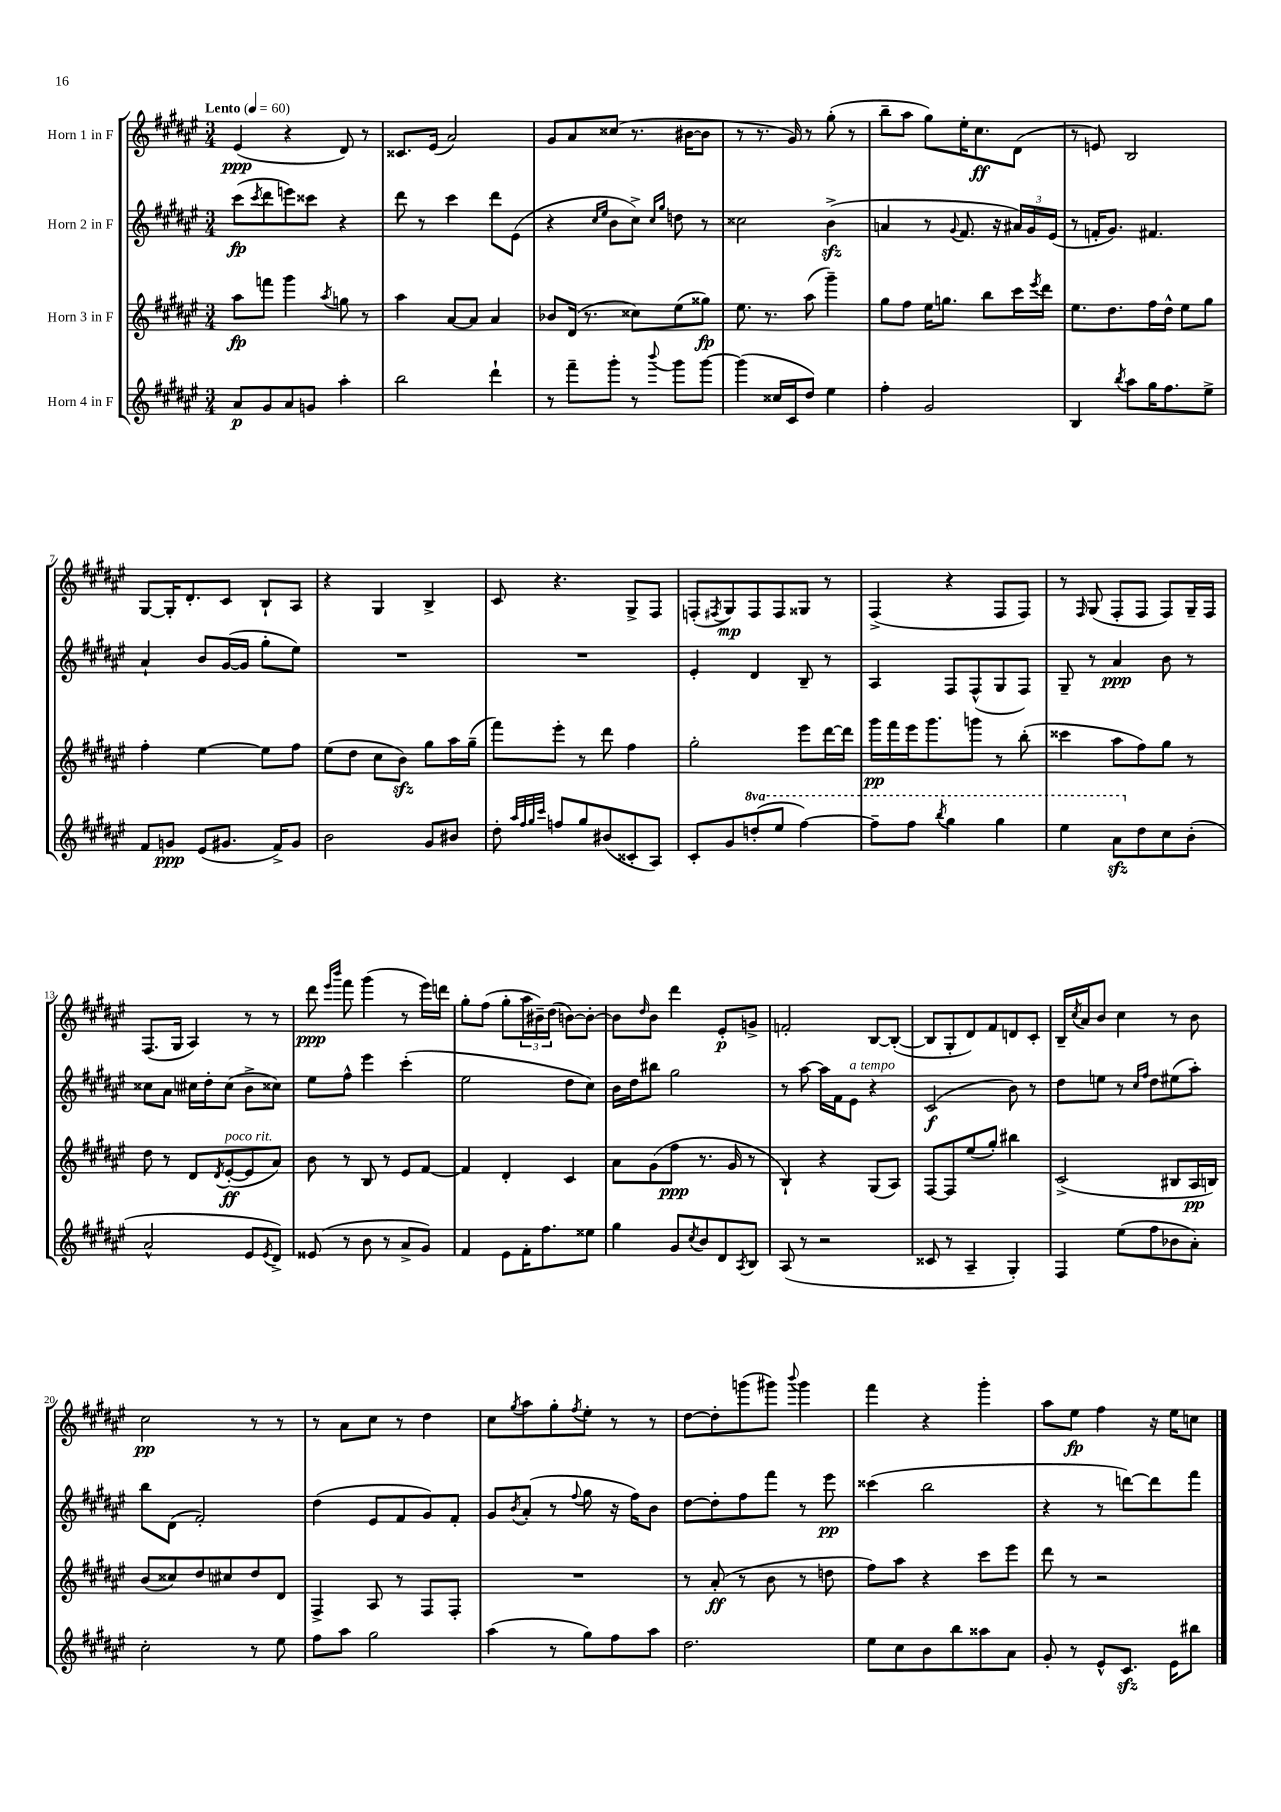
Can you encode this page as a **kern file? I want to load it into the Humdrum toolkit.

**kern	**kern	**kern	**kern
*staff4	*staff3	*staff2	*staff1
*clefG2	*clefG2	*clefG2	*clefG2
*k[f#c#g#d#a#e#]	*k[f#c#g#d#a#e#]	*k[f#c#g#d#a#e#]	*k[f#c#g#d#a#e#]
*M3/4	*M3/4	*M3/4	*M3/4
*MM60	*MM60	*MM60	*MM60
8a#	8aa#	(8ccc#	(4e#
.	.	8qccc#	.
8g#	8fff	8ddd#	.
8a#	4ggg#	8eee)	4r
8g	.	8ccc##	.
.	8qaa#	.	.
4aa#'	8gg	4r	8d#)
.	8r	.	8r
=	=	=	=
2bb	4aa#	8ddd#	8.c##
.	.	8r	.
.	.	.	(16e#
.	[8a#	4ccc#	2a#)
.	8a#]	.	.
4ddd#`	4a#	8ddd#	.
.	.	(8e#	.
=	=	=	=
8r	8b-	4r	8g#
8fff#~	(16d#	.	8a#
.	8.r	.	.
.	.	16qqcc#	.
.	.	16qqee#	.
8ggg#'	.	8b	(8cc##
8r	8cc##)	8cc#^)	8.r
.	.	16qqcc#	.
8qqbbb	.	16qqgg#	.
8ggg#	(8ee#	8dd	.
.	.	.	[16b#
[8ggg#	8gg##)	8r	8b#]
=	=	=	=
(4ggg#]	8.ee#	2cc##	8r
.	.	.	8.r
.	8.r	.	.
16cc##	.	.	.
16c#	.	.	16g#)
8dd#)	(8aa#	.	8r
4ee#	4ggg#~)	(4b^	(8gg#'
.	.	.	8r
=	=	=	=
4ff#'	8gg#	4a	8bb~
.	8ff#	.	8aa#
2g#	16ee#	8r	8gg#)
.	8.gg	.	.
.	.	8qqg#	.
.	.	8.f#	16ee#'
.	.	.	8.cc#
.	8bb	.	.
.	.	16r	.
.	16ccc#	24a#)	(8d#
.	.	24g#	.
.	8qeee#	.	.
.	16ddd#	.	.
.	.	(24e#	.
=	=	=	=
4B	8.ee#	8r	8r
.	.	16f'	8e)
.	8.dd#	8.g#)	.
8qbb	.	.	.
8aa#	.	.	2B
16gg#	16ff#	4.f#	.
8.ff#	16dd#^^	.	.
.	8ee#	.	.
8ee#^	8gg#	.	.
=	=	=	=
8f#	4ff#'	4a#`	[8G#
8g	.	.	16G#']
.	.	.	8.d#'
(8e#	[4ee#	8b	.
8.g#	.	([16g#	8c#
.	.	16g#]	.
.	8ee#]	8gg#'	8B`
16f#^)	.	.	.
8g#	8ff#	8ee#)	8A#
=	=	=	=
2b	(8ee#	2.r	4r
.	8dd#	.	.
.	8cc#	.	4G#
.	8b)	.	.
8g#	8gg#	.	4B^
8b#	16aa#	.	.
.	(16gg#~	.	.
=	=	=	=
8dd#'	8fff#)	2.r	8c#
32qqaa#	.	.	.
32qqff#	.	.	.
32qqgg#	.	.	.
32qqccc#	.	.	.
8ff	8eee#'	.	4.r
8gg#	8r	.	.
(8b#	8ddd#	.	.
8c##'	4ff#	.	8G#^
8A#)	.	.	8F#
=	=	=	=
8c#'	2gg#'	4e#'	(8F'
.	.	.	8qF#
8g#	.	.	8G#)
(8ddd'	.	4d#	8F#
8eee#	.	.	8F#
[4fff#)	8eee#	8B~	8G##
.	[16ddd#	8r	8r
.	16ddd#]	.	.
=	=	=	=
8fff#~]	16ggg#	4A#	(4F#^
.	16fff#	.	.
8fff#	16eee#	.	.
.	8.ggg#	.	.
8qbbb	.	.	.
4ggg#	.	8F#	4r
.	8ggg	(8F#^^	.
4ggg#	8r	8G#	8F#
.	(8bb'	8F#)	8F#)
=	=	=	=
4eee#	4ccc##	8G#~	8r
.	.	.	16qqF#
.	.	8r	(8G#
8aa#	8aa#	4a#	8F#'
8dd#	8ff#)	.	8F#
8cc#	8gg#	8b	8F#)
(8b'	8r	8r	16G#~
.	.	.	16F#
=	=	=	=
2a#^^	8dd#	8cc##	(8.F#
.	8r	8a#	.
.	.	.	16G#
.	8d#	16cc#	4A#)
.	.	16dd#'	.
.	8qd#	.	.
.	([8e#'	(8cc#	.
8e#	8e#]	8b^	8r
8qe#	.	.	.
8d#^)	8a#)	8cc##)	8r
=	=	=	=
(8e##	8b	8ee#	8ddd#
.	.	.	16qqeee#
.	.	.	16qqbbb
8r	8r	8ff#^^	8fff#
8b	8B	4eee#	(4ggg#
8r	8r	.	.
8a#^	8e#	(4ccc#'	8r
8g#)	[8f#	.	16eee#)
.	.	.	16ddd
=	=	=	=
4f#	4f#]	2ee#	8gg#'
.	.	.	(8ff#
8e#	4d#'	.	8gg#'
16f#'	.	.	24aa#
.	.	.	24b#~)
8.ff#	.	.	.
.	.	.	(24dd#
.	4c#	8dd#	[8b)
8ee##	.	8cc#)	8b'_
=	=	=	=
4gg#	8a#	16b	8b]
.	.	16dd#	.
.	.	.	16qqdd#
.	(8g#	8bb#	8b
8g#	8ff#	2gg#	4ddd#
8qcc#	.	.	.
8b	8.r	.	.
8d#	.	.	8e#'
.	16g#	.	.
8qA#	.	.	.
8B	8r	.	8g^
=	=	=	=
(8A#	4B`)	8r	2f'
8r	.	[8aa#	.
2r	4r	16aa#]	.
.	.	16f#	.
.	.	8e#	.
.	(8G#	4r	[8B
.	8A#)	.	(8B'_
=	=	=	=
8c##	[8F#	(2c#	8B]
8r	8F#]	.	8G#'
4A#~	(8ee#	.	8d#)
.	8gg#')	.	8f#
4G#')	4bb#	8b)	8d
.	.	8r	8c#'
=	=	=	=
4F#	(2c#^	8dd#	16B~
.	.	.	8qcc#
.	.	.	16a#
.	.	8ee	8b
(8ee#	.	8r	4cc#
.	.	16qqcc#	.
.	.	16qqff#	.
8ff#	.	8dd#	.
8b-	8B#	(8ee#	8r
8a#')	16A#	8aa#')	8b
.	16B)	.	.
=	=	=	=
2cc#'	(8b	8bb	2cc#
.	8cc##)	(8d#	.
.	8dd#	2f#')	.
.	8cc#	.	.
8r	8dd#	.	8r
8ee#	8d#	.	8r
=	=	=	=
8ff#	4F#^	(4dd#	8r
8aa#	.	.	8a#
2gg#	8A#	8e#	8cc#
.	8r	8f#	8r
.	8F#	8g#)	4dd#
.	8F#'	8f#'	.
=	=	=	=
(4aa#	2.r	8g#	8cc#
.	.	8qb	8qgg#
.	.	(8a#'	8aa#
8r	.	8r	8gg#'
.	.	8qqff#	8qff#
8gg#)	.	8gg#	8ee#'
8ff#	.	16r	8r
.	.	16ff#)	.
8aa#	.	8b	8r
=	=	=	=
2.dd#	8r	[8dd#	[8dd#
.	(8a#'	8dd#']	8dd#']
.	8r	8ff#	(8ggg
.	8b	8fff#	8ggg#)
.	.	.	8qqbbb
.	8r	8r	4ggg#
.	8dd	8eee#	.
=	=	=	=
8ee#	8ff#)	(4ccc##	4fff#
8cc#	8aa#	.	.
8b	4r	2bb	4r
8bb	.	.	.
8aa##	8ccc#	.	4ggg#'
8a#	8eee#	.	.
=	=	=	=
8g#'	8ddd#	4r	8aa#
8r	8r	.	8ee#
8e#^^	2r	8r	4ff#
8.c#	.	[8ddd)	.
.	.	8ddd]	16r
16e#	.	.	16ee#
8bb#	.	8fff#	8cc
==	==	==	==
*-	*-	*-	*-
